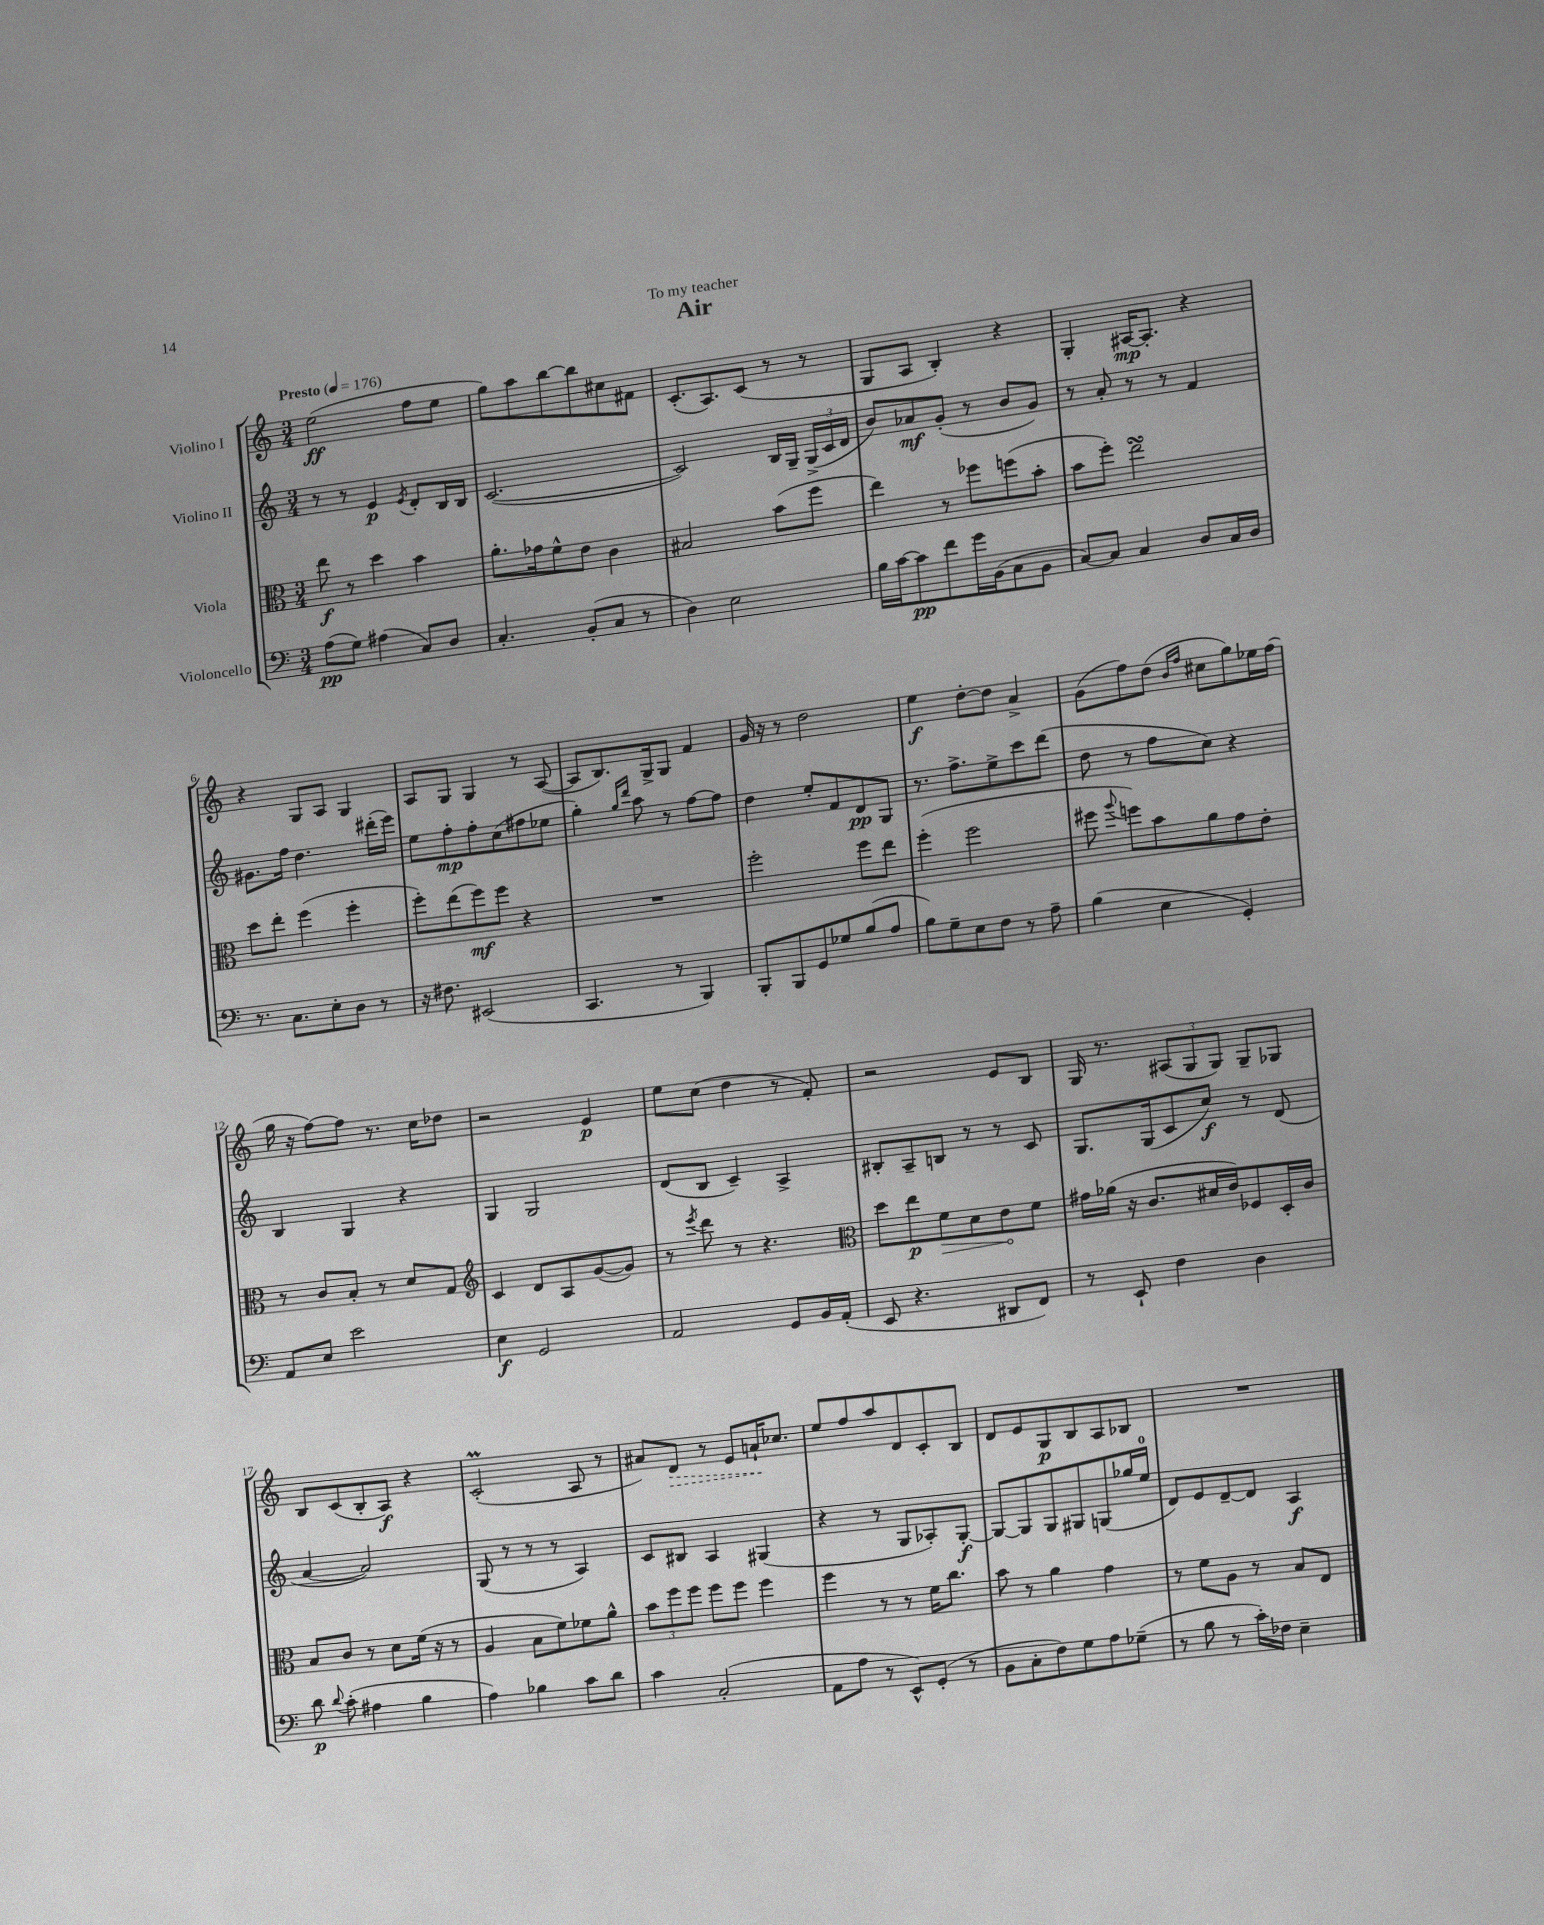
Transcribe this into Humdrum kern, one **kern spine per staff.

**kern	**kern	**kern	**kern
*staff4	*staff3	*staff2	*staff1
*clefF4	*clefC3	*clefG2	*clefG2
*k[]	*k[]	*k[]	*k[]
*M3/4	*M3/4	*M3/4	*M3/4
*MM176	*MM176	*MM176	*MM176
(8A	8ee	8r	(2ee
8G)	8r	8r	.
(4A#	4dd	4e	.
.	.	8qe	.
8C)	4b	8d'	8ff
8D	.	16B	8ee
.	.	16B	.
=	=	=	=
4.C'	8.a'	([2.c	8gg)
.	.	.	8aa
.	16g-	.	.
.	8f^^	.	[8bb
(8BB'	8e	.	8bb]
8C	4c	.	8cc#
8r	.	.	8f#
=	=	=	=
4D)	2B#	2c])	(8.c'
.	.	.	8.A)
2E	.	.	.
.	.	.	(8c
.	(8b	16B	8r
.	.	16G~	.
.	8ff	(24G^	8r
.	.	24c	.
.	.	24d	.
=	=	=	=
16B	4ee)	8b)	8G
[16c	.	.	.
8c]	.	8a-	8A
8f	8r	(8g'	4B')
16g	8ff-	8r	.
(16BB	.	.	.
8C	(8ff	8b	4r
8BB	8b'	8g)	.
=	=	=	=
[8C)	8b	8r	4G'
8C]	8ff')	8a'	.
4C	2ee	8r	[16A#
.	.	.	8.A#']
.	.	8r	.
8D	.	4f	4r
16C	.	.	.
16D	.	.	.
=	=	=	=
8.r	8dd	8.g#	4r
.	8ee'	.	.
8.C	.	16ff	.
.	(4ff	4.dd	8G
8E'	.	.	8A
8D	4ff'	.	4G
8r	.	(16ddd#'	.
.	.	16eee)	.
=	=	=	=
16r	8ff')	8ee	8A
8.F#	.	.	.
.	(8ee	8ff'	8G
(2EE#	8ff)	8ff'	4G
.	8ff	(8cc	.
.	4r	8ff#	8r
.	.	8ee-	([8A
=	=	=	=
4.CC	2.r	4gg')	8A]
.	.	.	8.B)
.	.	16qqgg	.
.	.	16qqddd	.
.	.	8aa	.
.	.	.	16G^
8r	.	8r	8G
4BBB)	.	[8ff	4f
.	.	8ff]	.
=	=	=	=
8BBB'	2ff'	4dd	16g
.	.	.	16r
8BBB	.	.	8r
8GG	.	8ee'	2dd
8G-	.	8f	.
(8B	8ff	8d	.
8A	8ee	8G	.
=	=	=	=
8B)	(4ff'	8.r	4ee
8G~	.	.	.
.	.	8.ff^	.
8E	2ff	.	[8dd'
8F	.	8ee^	8dd]
8r	.	8ccc	4a^
8A~	.	(8ddd	.
=	=	=	=
(4B	8ff#	8dd	(8g
.	8qqaa	.	.
.	8ff)	8r	8ff)
4E	8b	8ff	(8dd
.	.	.	16qqb
.	.	.	16qqff
.	8a	8cc)	8cc#
4GG')	8g	4r	8gg)
.	8e'	.	16ee-
.	.	.	(16ff
=	=	=	=
8AA	8r	4B	16gg
.	.	.	16r
8E	8c	.	[8ff)
2e	8B'	4G	8ff]
.	8r	.	8.r
.	8d	4r	.
.	.	.	16cc
.	8G	.	8dd-
=	=	=	=
*	*clefG2	*	*
4E	4c	4G	2r
2GG	8d	2G	.
.	8A	.	.
.	([8g	.	4e
.	8g])	.	.
=	=	=	=
2AA	8r	(8d	8ee
.	8qeee	.	.
.	8ddd	8B	(8cc
.	8r	4c~)	4dd
.	4.r	.	.
8GG	.	4A^	8r
16BB	.	.	8f')
(16AA'	.	.	.
=	=	=	=
*	*clefC3	*	*
8EE	8dd	8B#'	2r
4.r	8ee	8A~	.
.	8f	8B	.
.	8d	8r	.
8DD#	8e	8r	8e
8FF)	8f	8c	8B
=	=	=	=
8r	16g#	8.G	16G
.	(16a-	.	8.r
8EE`	16r	.	.
.	8.c	(16G	.
4F	.	8c	(12A#
.	.	.	12G
.	16d#	8cc)	.
.	.	.	12G)
.	16e)	.	.
4D	8F-	8r	8G~
.	16D'	(8d	8G-
.	16c	.	.
=	=	=	=
8d	8B	[4a	8B
8qqd	.	.	.
(8c'	8c	.	(8c
4A#	8r	2a])	8B'
.	8d	.	8A)
4B	(16f	.	4r
.	16r	.	.
.	8r	.	.
=	=	=	=
4A)	4A	(8G	(2c'
.	.	8r	.
4B-	8B	8r	.
.	8f)	8r	.
8c	8f-	4A)	8A
8d	8a^^	.	8r
=	=	=	=
4c	12b	8c	8a#)
.	12ff	.	.
.	.	8B#	8d
.	12ff	.	.
(2C'	8ff	4A	8r
.	8ff	.	8e
.	4ff	(4G#	16a`
.	.	.	8.cc-
=	=	=	=
8AA	4ff	4r	8ee
8A	.	.	8ff
8r	8r	8r	8aa
8EE^^)	8r	8G	8d
(8GG'	16f	8A-')	8c'
.	8.cc	.	.
8r	.	[8G'	8B
=	=	=	=
8BB	8b	8G_	8d
8C'	8r	8G]	8e
8F)	4a	8G	8G
8G	.	8G#	8B
8A	4g	(8G	8A
(8G-~	.	16gg-	8B-
.	.	16ee	.
=	=	=	=
8r	8r	8d)	2.r
8B	8f	8e	.
8r	8A	[8d~	.
16c')	8r	8d]	.
16F-	.	.	.
4E~	8B	4A	.
.	8E	.	.
==	==	==	==
*-	*-	*-	*-
